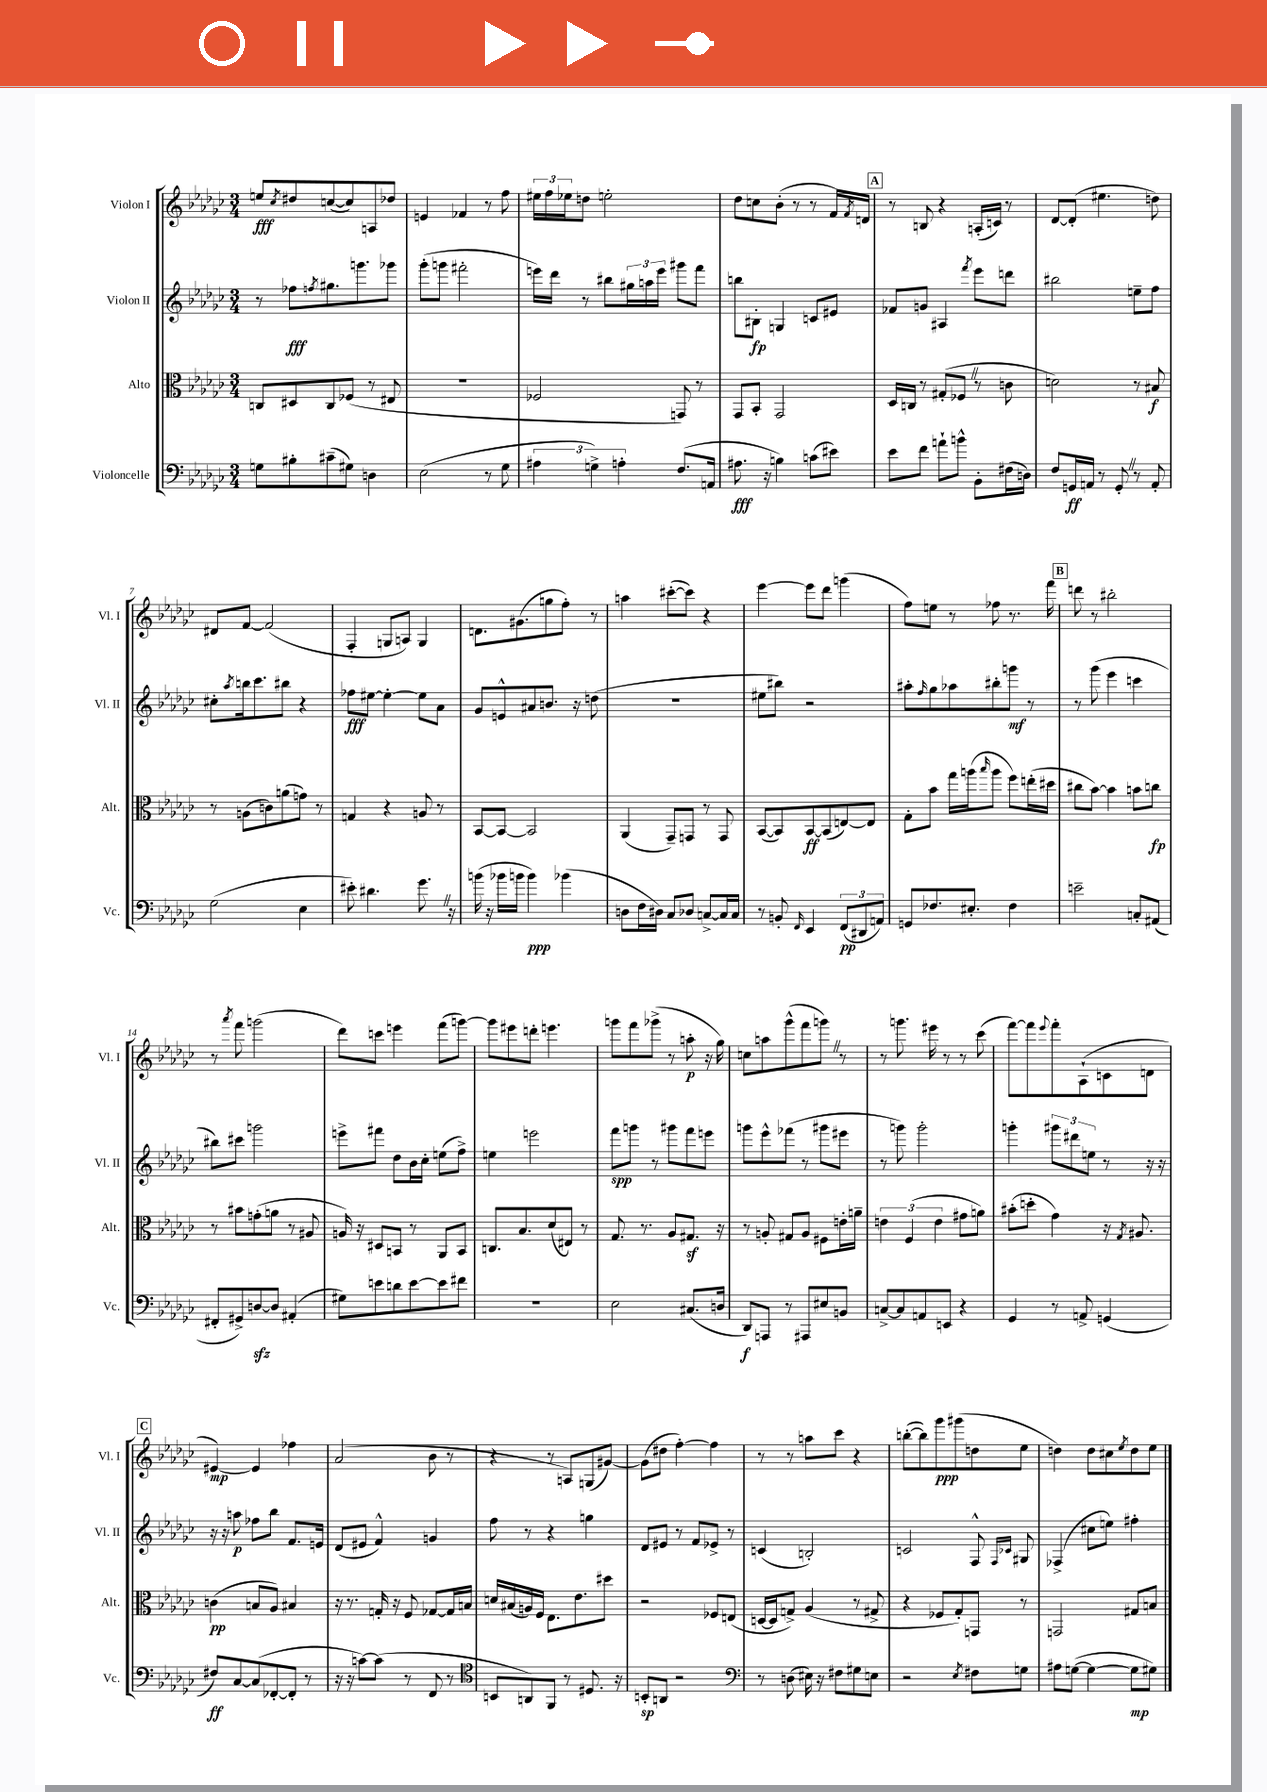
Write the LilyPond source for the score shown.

<<
\new StaffGroup <<
\new Staff = "s0" \with { instrumentName = "Violon I" shortInstrumentName = "Vl. I" } {
    \clef treble \key ges \major \numericTimeSignature \time 3/4
    e''8\fff \acciaccatura { ces''8 } dis''8 c''8~( c''8) a8 des''8 |
    e'4 fes'4 r8 f''8 |
    \tuplet 3/2 { eis''16 f''16 ees''16 } d''8 e''2-. |
    des''8 c''8 bes'8-.( r8 r8 f'16) \acciaccatura { f'8 } d'16 |
    \mark \markup { \box "A" } r8 b8 r4 a16-.( c'16) r8 |
    des'8~ des'8-.( eis''4. d''8) |
    dis'8 f'8~ f'2( |
    f4-. g8 a8) g4 |
    d'8. gis'8.( g''8 f''8-.) r8 |
    a''4 cis'''8~-.( cis'''8) r4 |
    ees'''4~ ees'''8 des'''8 g'''4( |
    f''8) e''8 r8 fes''8 r8. f'''16 |
    \mark \markup { \box "B" } d'''8 r8 bis''2-. |
    r8 \acciaccatura { aes'''8 } f'''8 g'''2( |
    des'''8) c'''8 e'''4 f'''8( g'''8~) |
    g'''8 eis'''8 d'''8-. e'''4. |
    g'''8 f'''8 ges'''8->( r8 a''8-.\p r16 ges''16) |
    c''8 a''8 ges'''8-^( f'''8 g'''8) \once \override BreathingSign.text = \markup { \musicglyph "scripts.caesura.straight" } \breathe r8 |
    r8 g'''8. eis'''16 r8 r8 ces'''8( |
    f'''8~) f'''8 \appoggiatura { ees'''8 } f'''8-. aes8-!( c'8 d'8 |
    \mark \markup { \box "C" } eis'4~\mp) eis'4 fes''4 |
    aes'2( bes'8 r8 |
    r4 r8 a8) g8( gis'8~) |
    gis'8( dis''8 f''4~-.) f''4 |
    r8 r8 a''8 ces'''8 r4 |
    b''8~-.( b''8) ges'''8\ppp gis'''8( d''8 ees''8 |
    d''4) d''8 cis''8 \acciaccatura { ees''8 } d''8 ees''8 \bar "|." |
}
\new Staff = "s1" \with { instrumentName = "Violon II" shortInstrumentName = "Vl. II" } {
    \clef treble \key ges \major \numericTimeSignature \time 3/4
    r8 fes''8\fff \acciaccatura { f''8 } gis''8. g'''8. ges'''8 |
    ges'''8-.( g'''8 fis'''2-. |
    e'''16) des'''16 r8 bis''8 \tuplet 3/2 { gis''16 a''16 e'''16 } gis'''8 f'''8 |
    b''8 bis8-.\fp g4 c'8 eis'8 |
    \mark \markup { \box "A" } fes'8 g'8 ais4 \acciaccatura { f'''8 } ees'''8 d'''8 |
    bis''2 e''8-- f''8 |
    cis''8-. \acciaccatura { aes''8 } b''16 ces'''8. bis''8 r4 |
    fes''8\fff eis''8~ eis''4~-. eis''8 aes'8 |
    ges'8 e'8-^ ais'8 b'8. r16 d''8( |
    R2. |
    eis''8 bis''8) r2 |
    ais''8-. \grace { f''16 } ges''8 aes''8 bis''8-. g'''8\mf r8 |
    \mark \markup { \box "B" } r8 ges'''8( ees'''4 c'''4 |
    bis''8) cis'''8 g'''2 |
    e'''8-> fis'''8 des''8 bes'16 ces''16-. e''8( f''8->) |
    e''4 e'''2 |
    f'''8\spp g'''8 r8 gis'''8 f'''8 e'''8 |
    g'''8 ees'''8-^ fes'''8( r8 gis'''8 eis'''8 |
    r8 g'''8) g'''2-. |
    g'''4-. \tuplet 3/2 { gis'''8 dis'''8 e''8 } r8 r16 r16 |
    \mark \markup { \box "C" } r16 r16 a''8\p fes''8 bes''8 f'8. e'16 |
    des'8( eis'8 f'4-^) g'4 |
    f''8 r8 r4 g''4 |
    des'8 eis'8 r8 f'8 ees'8-> r8 |
    c'4( b2-.) |
    c'2 f8-^ \grace { f16 ces'16 } gis8 |
    fes4->( cis''8 e''8) fis''4-. \bar "|." |
}
\new Staff = "s2" \with { instrumentName = "Alto" shortInstrumentName = "Alt." } {
    \clef alto \key ges \major \numericTimeSignature \time 3/4
    c8 dis8 c8 fes8( r8 eis8 |
    R2. |
    fes2 g,8) r8 |
    ges,8 bes,8-. ges,2 |
    \mark \markup { \box "A" } des16 c16 r8 gis8-.( fes8 \once \override BreathingSign.text = \markup { \musicglyph "scripts.caesura.straight" } \breathe r8 c'8 |
    d'2) r8 bis8\f |
    r8 a8( c'8) a'8( g'8) r8 |
    g4 r4 a8 r8 |
    bes,8~ bes,8~ bes,2 |
    aes,4( ges,8--) g,8 r8 g,8 |
    bes,8~( bes,8) bes,8~\ff bes,8( e8~) e8 |
    ges8-. bes'8 ges''16 a''16( \grace { bes''16 } a''8 f''8) e''16-.( dis''16 |
    \mark \markup { \box "B" } cis''8 bes'8~) bes'4 b'8 c''8\fp |
    r8 bis'8 g'8-.( a'8 r8 ais8 |
    a16) r16 dis8 b,8 r8 aes,8 b,8 |
    c8. bes8. des'8( eis8) r8 |
    ges8. r8. aes8 gis8.\sf r16 |
    r8 a8-. gis8 a8 fis8 e'16-. a'16-- |
    \tuplet 3/2 { e'4 f4( e'4 } gis'8 a'8) |
    bis'8-.( d''8-. ges'4) r16 \acciaccatura { ges8 } ais8. |
    \mark \markup { \box "C" } c'4\pp( b8 aes8) bis4 |
    r16 r8. g16-. r16 f8 ges8~ ges16 b16 |
    d'16 bis16( a16) f16 ees8. ees'8. dis''8 |
    r2 fes8 e8( |
    d16~ d16 g8->) aes4( r8 gis8-> |
    r4 fes8 ges8-.) g,8 r8 |
    g,2 gis8 b8 \bar "|." |
}
\new Staff = "s3" \with { instrumentName = "Violoncelle" shortInstrumentName = "Vc." } {
    \clef bass \key ges \major \numericTimeSignature \time 3/4
    g8 bis8-. cis'8--( gis8) d4 |
    ees2( r8 ges8 |
    \tuplet 3/2 { ais4 g4->) a4-. } f8.( a,16 |
    ais8.\fff r16 b4) c'8( eis'8) |
    \mark \markup { \box "A" } ees'8 f'8 a'8-! b'8-^ bes,8-. fis16( d16) |
    f8 g,16\ff a,16 r8 g,8-. \once \override BreathingSign.text = \markup { \musicglyph "scripts.caesura.straight" } \breathe r8 a,8-. |
    ges2( ees4 |
    eis'8-.) dis'4. ges'8. \once \override BreathingSign.text = \markup { \musicglyph "scripts.caesura.straight" } \breathe r16 |
    b'16( r16 bes'16 b'16 b'4\ppp) bes'4( |
    d8 f16 dis16) ces8 des8 c8~-> c16 c16 |
    r8 b,8-. \grace { f,16 } ees,4 \tuplet 3/2 { f,8\pp( dis,8 a,8) } |
    g,8 fes8. eis8.-. fes4 |
    \mark \markup { \box "B" } e'2-- c8-. ais,8( |
    fis,8-. gis,8->) d8~\sfz d8 ais,4-.( |
    gis8) e'8 d'8 e'8~ e'8 fis'8 |
    R2. |
    ees2 cis8.( d16 |
    des,8\f) a,,8 r8 ais,,8 eis8 b,8 |
    c8~-> c8 a,8 e,8 r4 |
    ges,4 r8 a,8-> g,4( |
    \mark \markup { \box "C" } fis8\ff) ces8~ ces8( fes,8~-. fes,8-. r8 |
    r16 r16 c'8~) c'8( r8 f,8 r8 |
    \clef tenor b,8 a,8) f,8 r8 dis8. r16 |
    b,8-.\sp a,8 r2 |
    \clef bass r8 d8( eis16) r16 fis8 gis8 e8 |
    r2 \acciaccatura { ees8 } fis8 g8 |
    ais8 g8~( g4~ g8\mp gis8) \bar "|." |
}
>>
>>
